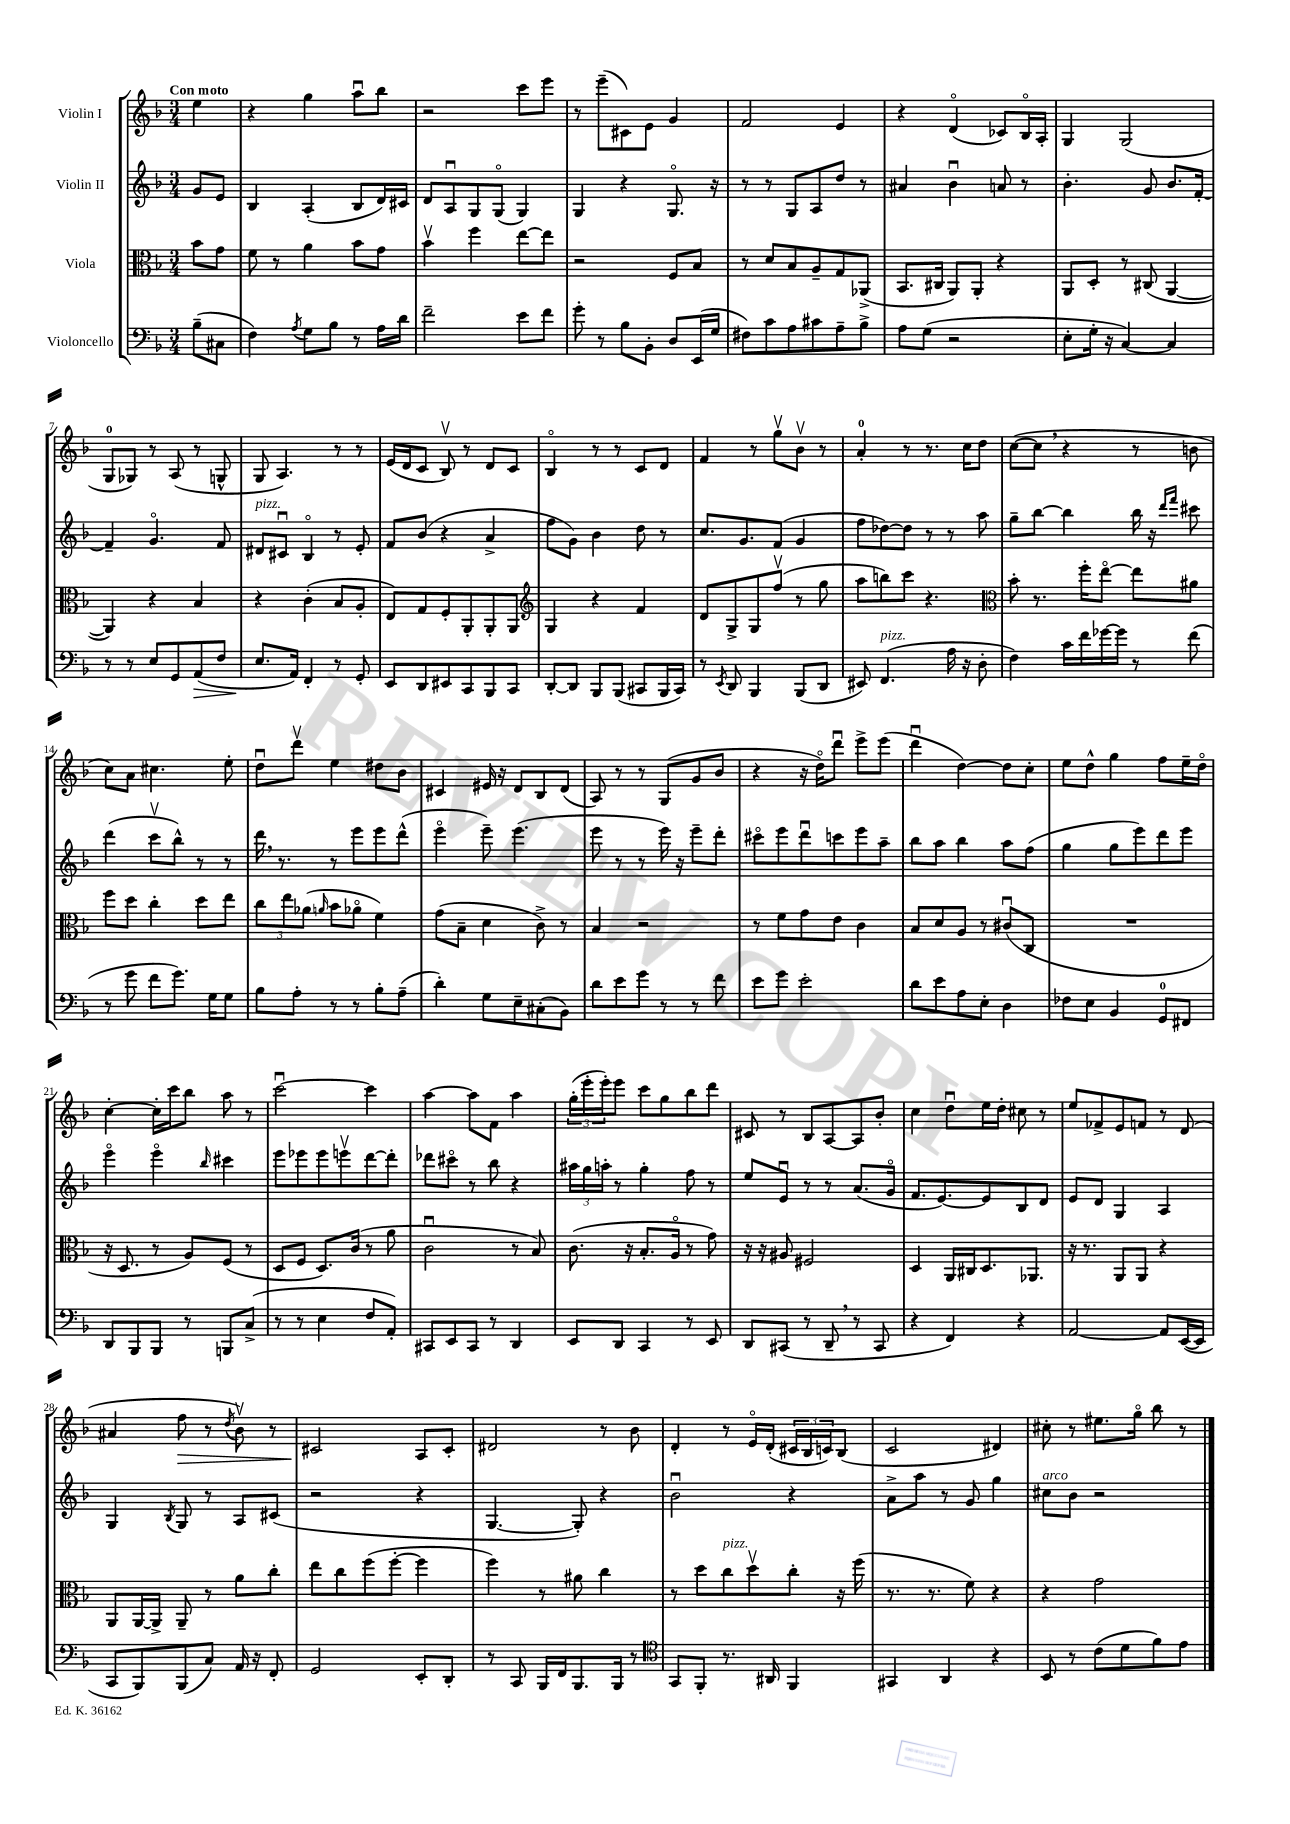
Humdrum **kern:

**kern	**dynam	**kern	**kern	**kern	**dynam
*part4	*part4	*part3	*part2	*part1	*part1
*staff4	*staff4	*staff3	*staff2	*staff1	*staff1
*I"Violoncello	*	*I"Viola	*I"Violin II	*I"Violin I	*
*clefF4	*	*clefC3	*clefG2	*clefG2	*
*k[b-]	*	*k[b-]	*k[b-]	*k[b-]	*
*M3/4	*	*M3/4	*M3/4	*M3/4	*
=	=	=	=	=	=
!	!	!	!	!LO:TX:a:B:t=Con moto	!
(8B-~\L	.	8b-\L	8g/L	4ee\	.
8C#X\J	.	8g\J	8e/J	.	.
=1	=1	=1	=1	=1	=1
4F\)	.	8f\	4B-/	4r	.
.	.	8r	.	.	.
8qA/	.	.	.	.	.
8G\L	.	4a\	(4A'/	4gg\	.
8B-\J	.	.	.	.	.
8r	.	8b-\L	8B-/L	8aau\L	.
16A\LL	.	8g\J	16d/L)	8bb-\J	.
16d\JJ	.	.	16c#X/JJ	.	.
=2	=2	=2	=2	=2	=2
2f~\	.	4b-v\	8d/L	2r	.
.	.	.	8Au/	.	.
.	.	4ff\	8G/	.	.
.	.	.	(8G/J	.	.
8e\L	.	[8ee\L	4G/)	8ccc\L	.
8f\J	.	8ee\J]	.	8eee\J	.
=3	=3	=3	=3	=3	=3
8g'\	.	2r	4G/	8r	.
8r	.	.	.	(8eee~\L	.
8B-\L	.	.	4r	8c#X\)	.
8BB-'\J	.	.	.	8e\J	.
8D/L	.	8F/L	8.G/	4g/	.
(16EE/L	.	8B-/J	.	.	.
16G/JJ	.	.	16r	.	.
=4	=4	=4	=4	=4	=4
8F#X\L)	.	8r	8r	2f/	.
8c\	.	8d/L	8r	.	.
8A\	.	8B-/	8G/L	.	.
8c#X\	.	8A~/	8A/	.	.
8A~\	.	8G/	8dd/J	4e/	.
8B-^\J	.	(8AA-X^/J	8r	.	.
=5	=5	=5	=5	=5	=5
8A\L	.	8.BB-/L	4a#X/	4r	.
(8G\J	.	.	.	.	.
.	.	16C#X/Jk	.	.	.
2r	.	8AA/L)	4b-u\	(4d/	.
.	.	8AA'/J	.	.	.
.	.	4r	8an/	8c-X/L)	.
.	.	.	8r	16B-/L	.
.	.	.	.	16A'/JJ	.
=6	=6	=6	=6	=6	=6
8E'\L	.	8AA/L	4.b-'\	4G/	.
16G'\Jk	.	8D'/J	.	.	.
16r	.	.	.	.	.
[4C/)	.	8r	.	(2G/	.
.	.	(8C#X/	8g/	.	.
4C/]	.	[4AA/	8.b-/L	.	.
.	.	.	[16f'/Jk	.	.
!!LO:LB:g=z
=7	=7	=7	=7	=7	=7
8r	.	4AA/])	4f~/]	8G/L	.
8r	.	.	.	8G-X/J)	.
8E/L	.	4r	4.g/	8r	.
8GG/	.	.	.	(8A/	.
!	!LO:HP:b	!	!	!	!
(8AA/	>	4B-/	.	8r	.
8F/J	.	.	8f/	8Gn^^/	.
=8	=8	=8	=8	=8	=8
!	!	!	!LO:TX:a:i:t=pizz.	!	!
8.E/L	.	4r	8d#X/L	8G/	.
.	.	.	8c#Xu/J	4.A/)	.
16AA/Jk)	]	.	.	.	.
4FF'/	.	(4c'\	4B-/	.	.
8r	.	8B-/L	8r	8r	.
8GG'/	.	8A'/J	8e'/	8r	.
=9	=9	=9	=9	=9	=9
8EE/L	.	8E/L)	8f/L	(16e/LL	.
.	.	.	.	16d/J	.
8DD/	.	8G/	(8b-/J	8c/J	.
8EE#X/	.	8F'/	4r	8B-v/)	.
8CC/	.	8AA'/	.	8r	.
8BBB-/	.	8AA'/	4a^/	8d/L	.
8CC/J	.	8AA/J	.	8c/J	.
=10	=10	=10	=10	=10	=10
*	*	*clefG2	*	*	*
[8DD'/L	.	4G/	8ff\L	4B-/	.
8DD/J]	.	.	8g\J)	.	.
8BBB-/L	.	4r	4b-\	8r	.
(8BBB-/J	.	.	.	8r	.
8CC#X/L	.	4f/	8dd\	8c/L	.
16BBB-/L	.	.	8r	8d/J	.
16CC#/JJ)	.	.	.	.	.
=11	=11	=11	=11	=11	=11
8r	.	8d/L	8.cc/L	4f/	.
8qEE/	.	.	.	.	.
8DD/	.	8G^/	.	.	.
.	.	.	8.g/	.	.
4BBB-/	.	8G/	.	8r	.
.	.	(8ffv/J	(8f/J	8ggv\L	.
(8BBB-/L	.	8r	4g/	8b-v\J	.
8DD/J	.	8gg\	.	8r	.
=12	=12	=12	=12	=12	=12
8EE#X/)	.	8aa\L	8ff\L	4a'/	.
!LO:TX:a:i:t=pizz.	!	!	!	!	!
(4.FF/	.	8bbn\)	[8dd-X\)	.	.
.	.	8ccc\J	8dd-\J]	8r	.
.	.	4.r	8r	8.r	.
16A\	.	.	8r	.	.
16r	.	.	.	16cc\KL	.
8D'\	.	.	8aa\	8dd\J	.
=13	=13	=13	=13	=13	=13
*	*	*clefC3	*	*	*
4F\)	.	8b-'\	8gg~\L	([8cc\L	.
.	.	8.r	[8bb-\J	8cc,\J]	.
16c\LL	.	.	4bb-\]	4r	.
16f\	.	16ff'\KL	.	.	.
[16g-X\	.	[8ee\J	.	.	.
16g-\JJ]	.	.	.	.	.
8r	.	8ee\L]	16bb-\	8r	.
.	.	.	16r	.	.
.	.	.	16qqddd/LL	.	.
.	.	.	16qqfff/JJ	.	.
(8f\	.	8a#X\J	8ccc#X\	8bn\	.
!!LO:LB:g=z
=14	=14	=14	=14	=14	=14
8r	.	8ff\L	(4ddd\	8cc\L)	.
8g\	.	8dd\J	.	8a\J	.
8f\L	.	4cc'\	8cccv\L	4.cc#X\	.
8.g\J)	.	.	8bb-^^\J)	.	.
.	.	8dd\L	8r	.	.
16G\KL	.	.	.	.	.
8G\J	.	8ee\J	8r	8ee'\	.
=15	=15	=15	=15	=15	=15
8B-\L	.	12cc\L	16ddd,\	8ddu\L	.
.	.	.	8.r	.	.
.	.	12ee\	.	.	.
8A'\J	.	.	.	8dddv\J	.
.	.	(12a-X\J	.	.	.
.	.	16qqan/	.	.	.
8r	.	8b-\L	8r	4ee\	.
8r	.	8a-X\J	8eee\L	.	.
8B-'\L	.	4f\)	8eee\	8dd#X\L	.
(8A~\J	.	.	(8ddd^^\J	8b-\J	.
=16	=16	=16	=16	=16	=16
4d'\)	.	(8g\L	4eee\	4c#X/	.
.	.	8B-~\J	.	.	.
8G\L	.	4d\	8eee~\)	16e#X/	.
.	.	.	.	16r	.
8E~\	.	.	(4.eee\	8d/L	.
(8C#X'\	.	8c^\)	.	8B-/	.
8BB-\J)	.	8r	.	(8d/J	.
=17	=17	=17	=17	=17	=17
8d\L	.	4B-/	8eee\	8A/)	.
8e\	.	.	8r	8r	.
8g\J	.	2r	8r	8r	.
8r	.	.	16eee\)	(8G/L	.
.	.	.	16r	.	.
8r	.	.	8eee~\L	8g/	.
8f\	.	.	8ddd'\J	8b-/J	.
=18	=18	=18	=18	=18	=18
8e\L	.	8r	8ccc#X\L	4r	.
8g\J	.	8f\L	8eee\	.	.
2e'\	.	8g\	8dddu\	16r	.
.	.	.	.	16dd\KL)	.
.	.	8e\J	8cccn\	8dddu\J	.
.	.	4c\	8eee\	8eee^\L	.
.	.	.	8aa~\J	(8eee\J	.
=19	=19	=19	=19	=19	=19
8d\L	.	8B-/L	8bb-\L	4dddu\	.
8e\	.	8d/	8aa\J	.	.
8A\	.	8A/J	4bb-\	[4dd\)	.
8E'\J	.	8r	.	.	.
4D\	.	(8c#Xu/L	8aa\L	8dd\L]	.
.	.	8C/J	(8ff\J	8cc'\J	.
=20	=20	=20	=20	=20	=20
8F-X\L	.	2.r	4gg\	8ee\L	.
8E\J	.	.	.	8dd^^\J	.
4BB-/	.	.	8gg\L	4gg\	.
.	.	.	8eee\)	.	.
8GG/L	.	.	8ddd\	8ff\L	.
8FF#X/J	.	.	8eee\J	16ee~\L	.
.	.	.	.	16dd\JJ	.
!!LO:LB:g=z
=21	=21	=21	=21	=21	=21
8DD/L	.	16r	4eee\	[4cc'\	.
.	.	8.D/	.	.	.
8BBB-/	.	.	.	.	.
8BBB-/J	.	8r	4eee\	16cc'\LL]	.
.	.	.	.	16ccc\J	.
8r	.	8A/L)	.	8bb-\J	.
.	.	.	16qqbb-/	.	.
8BBBn/L	.	(8F/J	4ccc#X\	8aa\	.
(8C^/J	.	8r	.	8r	.
=22	=22	=22	=22	=22	=22
8r	.	8D/L	8eee\L	[2cccu\	.
8r	.	8F/J	8eee-X\	.	.
4E\	.	8.D/L)	8eee-\	.	.
.	.	.	8eeenv\	.	.
.	.	(16c/Jk	.	.	.
8F/L	.	8r	[8ddd\	4ccc\]	.
8AA'/J)	.	8a\	8ddd'\J]	.	.
=23	=23	=23	=23	=23	=23
8CC#X/L	.	2cu\	8ddd-X\L	[4aa\	.
8EE/	.	.	8ccc#X\J	.	.
8CC#/J	.	.	8r	8aa\L]	.
8r	.	.	8bb-\	8f\J	.
4DD/	.	8r	4r	4aa\	.
.	.	8B-/)	.	.	.
=24	=24	=24	=24	=24	=24
8EE/L	.	(8.c\	24aa#X\LL	(24gg'\LL	.
.	.	.	24gg\	24eee'\	.
.	.	.	24aan'\JJ	24eee'\J)	.
8DD/J	.	.	8r	8eee\J	.
.	.	16r	.	.	.
4CC/	.	8.B-'/L	4gg'\	8ccc\L	.
.	.	.	.	8gg\	.
.	.	16A/Jk	.	.	.
8r	.	8r	8ff\	8bb-\	.
8EE/	.	8g\)	8r	8ddd\J	.
=25	=25	=25	=25	=25	=25
8DD/L	.	16r	8ee/L	8c#X/	.
.	.	16r	.	.	.
(8CC#X/J	.	8A#X/	8eu/J	8r	.
8r	.	2F#X/	8r	8B-/L	.
8DD~,/	.	.	8r	[8A/	.
8r	.	.	(8.a/L	8A/]	.
8CC#/	.	.	.	8b-'/J	.
.	.	.	16g/Jk	.	.
=26	=26	=26	=26	=26	=26
4r	.	4D/	8.f/L	4cc\	.
.	.	.	[8.e/)	.	.
4FF/)	.	16AA/LL	.	8ddu\L	.
.	.	16C#X/J	.	.	.
.	.	8.D/	8e/]	16ee\L	.
.	.	.	.	16dd'\JJ	.
4r	.	.	8B-/	8cc#X\	.
.	.	8.AA-X/J	.	.	.
.	.	.	8d/J	8r	.
=27	=27	=27	=27	=27	=27
[2AA/	.	16r	8e/L	8ee/L	.
.	.	8.r	.	.	.
.	.	.	8d/J	8f-X^/	.
.	.	8AA/L	4G/	8e/	.
.	.	8AA/J	.	8fn/J	.
8AA/L]	.	4r	4A/	8r	.
([16EE/L	.	.	.	(8d/	.
16EE/JJ]	.	.	.	.	.
!!LO:LB:g=z
=28	=28	=28	=28	=28	=28
8CC/L	.	8AA/L	4G/	4a#X/	.
8BBB-/)	.	[16AA/L	.	.	.
.	.	16AA^/JJ]	.	.	.
.	.	.	8qB-/	.	.
!	!	!	!	!	!LO:HP:b
(8BBB-/	.	8AA~/	8G/	8ff\	>
8C/J)	.	8r	8r	8r	.
.	.	.	.	8qdd/	.
16AA/	.	8a\L	8A/L	8b-v\)	.
16r	.	.	.	.	.
8FF'/	.	8cc'\J	(8c#X/J	8r	.
=29	=29	=29	=29	=29	=29
2GG/	.	8ee\L	2r	2c#X/	.
.	.	8cc\	.	.	.
.	.	(8ff\	.	.	.
.	.	[8ff'\J	.	.	.
8EE'/L	.	4ff\]	4r	8A/L	]
8DD'/J	.	.	.	8c#'/J	.
=30	=30	=30	=30	=30	=30
8r	.	4ff\)	[4.G/	2d#X/	.
8CC/	.	.	.	.	.
16BBB-/LL	.	8r	.	.	.
16FF/J	.	.	.	.	.
8.BBB-/	.	8a#X\	8G'/])	.	.
.	.	4cc\	4r	8r	.
16BBB-/Jk	.	.	.	.	.
8r	.	.	.	8b-\	.
=31	=31	=31	=31	=31	=31
*clefC4	*	*	*	*	*
8GG/L	.	8r	2b-u\	4d'/	.
8FF'/J	.	8dd\L	.	.	.
!	!	!LO:TX:a:i:t=pizz.	!	!	!
8.r	.	8cc\	.	8r	.
.	.	8ddv\	.	16e/LL	.
16AA#X/	.	.	.	(16d'/JJ	.
4FF/	.	8cc'\J	4r	24c#X/LL	.
.	.	.	.	24B-/	.
.	.	.	.	24cn/J)	.
.	.	16r	.	(8B-/J	.
.	.	(16ff\	.	.	.
=32	=32	=32	=32	=32	=32
4GG#X/	.	8.r	8a^\L	2c/	.
.	.	.	8aa\J	.	.
.	.	8.r	.	.	.
4AA/	.	.	8r	.	.
.	.	8f\)	8g/	.	.
4r	.	4r	4gg\	4d#X/)	.
=33	=33	=33	=33	=33	=33
!	!	!	!LO:TX:a:i:t=arco	!	!
8BB-/	.	4r	8cc#X\L	8cc#X'\	.
8r	.	.	8b-\J	8r	.
(8c\L	.	2g\	2r	8.ee#X\L	.
8d\	.	.	.	.	.
.	.	.	.	16gg\Jk	.
8f\)	.	.	.	8bb-\	.
8e\J	.	.	.	8r	.
==	==	==	==	==	==
*-	*-	*-	*-	*-	*-
